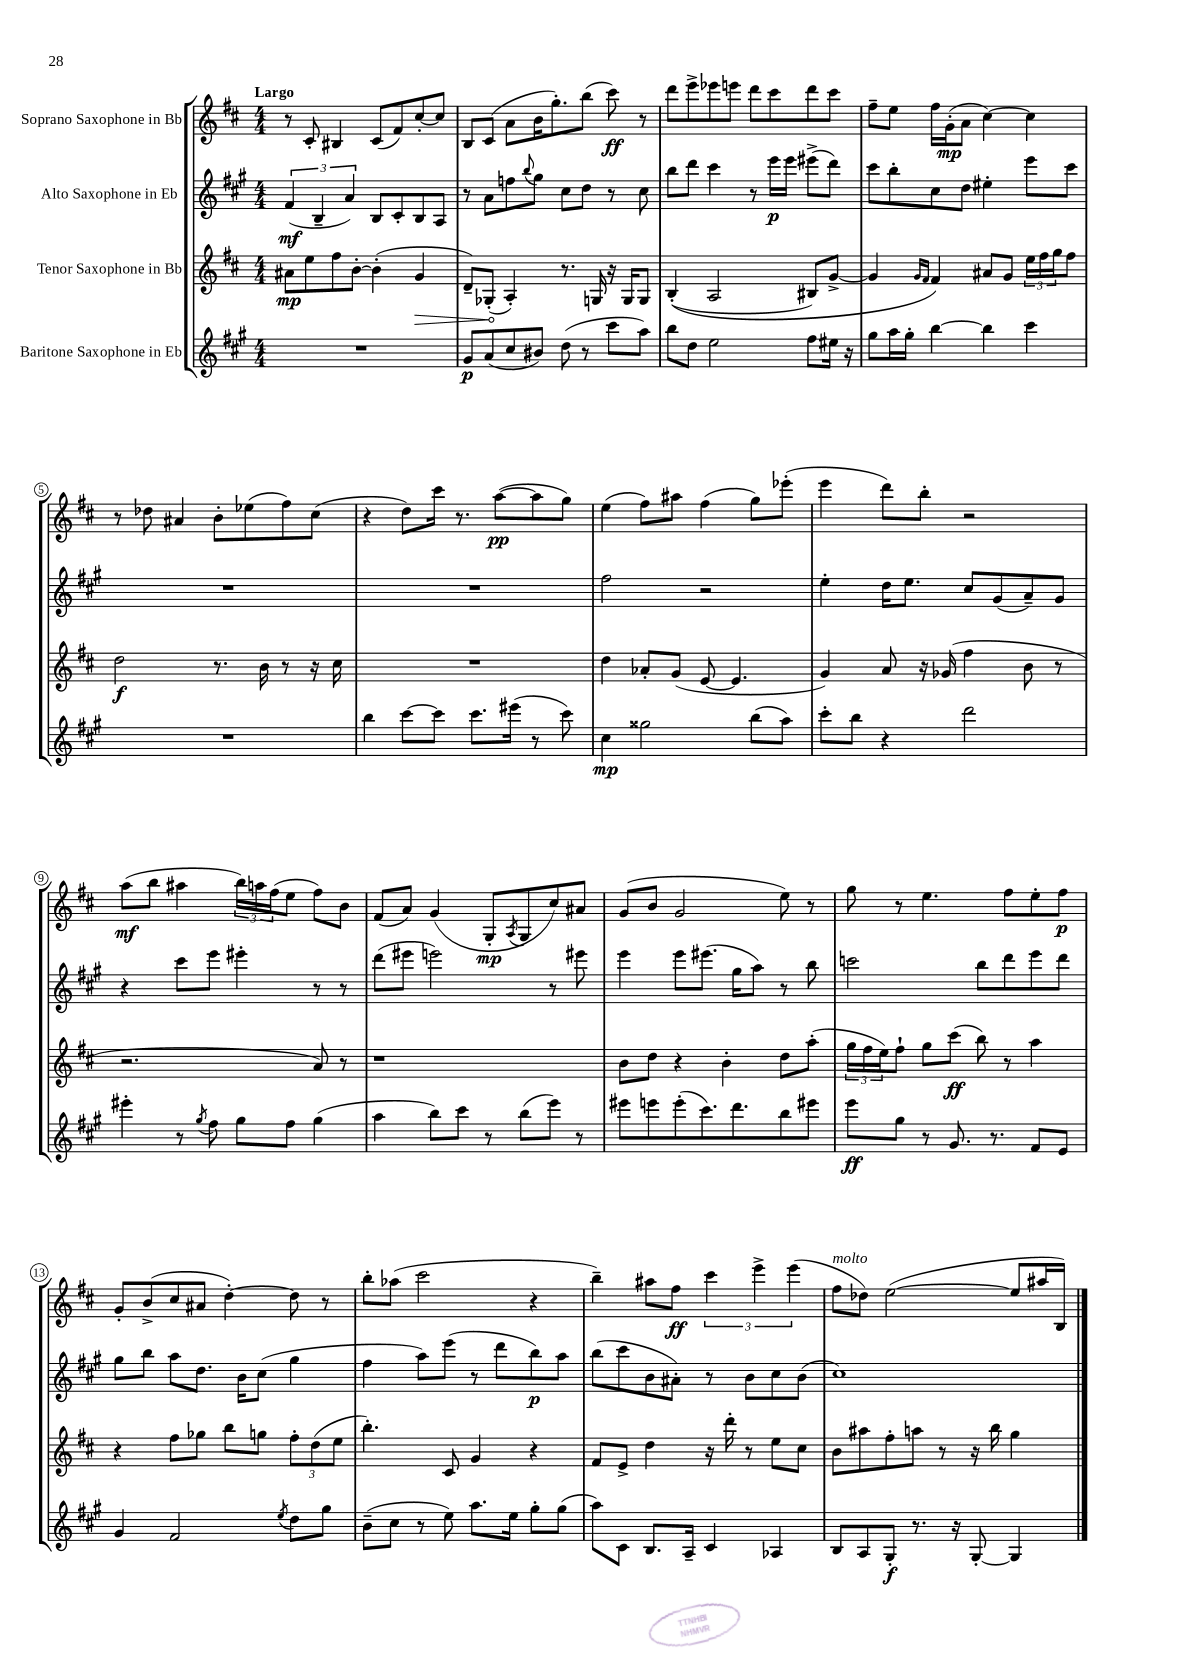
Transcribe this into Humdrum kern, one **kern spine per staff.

**kern	**kern	**kern	**kern
*staff4	*staff3	*staff2	*staff1
*clefG2	*clefG2	*clefG2	*clefG2
*k[f#c#g#]	*k[f#c#]	*k[f#c#g#]	*k[f#c#]
*M4/4	*M4/4	*M4/4	*M4/4
1r	8a#	(6f#	8r
.	8ee	.	8c#'
.	.	6B~	.
.	8ff#	.	4B#
.	.	6a)	.
.	[8b'	.	.
.	(4b']	8B	(8c#
.	.	8c#'	8f#)
.	4g	8B	[8cc#'
.	.	8A	8cc#]
=	=	=	=
8g#	8d~)	8r	8B
(8a	(8G-'	8a	(8c#
8cc#	4A')	8ff	8a
.	.	8qqbb	.
8b#)	.	8gg#	16b
.	.	.	8.gg')
(8dd	8.r	8cc#	.
8r	.	8dd	(8bb
.	16G	.	.
8ccc#	16r	8r	8ccc#)
.	16G	.	.
8aa)	8G	8cc#	8r
=	=	=	=
8bb	&((4B'	8bb	8ddd
8dd	.	8ddd	8eee^
2ee	2A	4ccc#	8eee-
.	.	.	8eee
.	.	8r	8ddd
.	.	16eee	8ccc#
.	.	16eee	.
8ff#	8B#)	(8eee#^	8ddd
16ee#	[8g^	8ddd)	8ccc#
16r	.	.	.
=	=	=	=
8gg#	4g]	8ccc#	8ff#~
16aa	.	8bb'	8ee
16gg#'	.	.	.
.	16qqg	.	.
.	16qqf#	.	.
[4bb	4f#&)	8cc#	16ff#
.	.	.	(16g'
.	.	8dd	8a
4bb]	8a#	4ee#'	[4cc#)
.	8g	.	.
4ccc#	24ee	8eee	4cc#]
.	24ff#	.	.
.	24gg	.	.
.	8ff#	8ccc#	.
=	=	=	=
1r	2dd	1r	8r
.	.	.	8dd-
.	.	.	4a#
.	8.r	.	8b'
.	.	.	(8ee-
.	16b	.	.
.	8r	.	8ff#)
.	16r	.	(8cc#
.	16cc#	.	.
=	=	=	=
4bb	1r	1r	4r
[8ccc#	.	.	8dd)
8ccc#]	.	.	16ccc#
.	.	.	8.r
8.ccc#	.	.	.
.	.	.	([8aa
(16eee#	.	.	.
8r	.	.	8aa]
8ccc#)	.	.	8gg)
=	=	=	=
4cc#	4dd	2ff#	(4ee
2gg##	8a-'	.	8ff#)
.	(8g	.	8aa#
.	[8e	2r	(4ff#
.	4.e]	.	.
(8bb	.	.	8gg)
8aa)	.	.	(8eee-'
=	=	=	=
8ccc#'	4g)	4ee'	4eee
8bb	.	.	.
4r	8a	16dd	8ddd)
.	.	8.ee	.
.	16r	.	8bb'
.	(16g-	.	.
2ddd	4ff#	8cc#	2r
.	.	(8g#	.
.	8b	8a~)	.
.	8r	8g#	.
=	=	=	=
4eee#'	2.r	4r	(8aa
.	.	.	8bb
8r	.	8ccc#	4aa#
8qgg#	.	.	.
8ff#	.	8eee	.
8gg#	.	4eee#'	24bb)
.	.	.	24aa
.	.	.	(24ff#
8ff#	.	.	8ee
(4gg#	8a)	8r	8ff#)
.	8r	8r	8b
=	=	=	=
4aa	1r	(8ddd	(8f#
.	.	8eee#	8a)
8bb)	.	2eee)	(4g
8ccc#	.	.	.
8r	.	.	8G'
.	.	.	8qA
(8bb	.	.	8G
8eee)	.	8r	8cc#)
8r	.	8eee#	8a#
=	=	=	=
8eee#	8b	4eee	(8g
8eee	8dd	.	8b
(8eee'	4r	8eee	2g
8.ccc#)	.	(8.eee#	.
.	4b'	.	.
8.ddd	.	16gg#	.
.	.	8aa)	.
8bb	8dd	8r	8ee)
8eee#	(8aa'	8bb	8r
=	=	=	=
8eee	24gg	2ccc	8gg
.	24ff#	.	.
.	24ee)	.	.
8gg#	8ff#`	.	8r
8r	8gg	.	4.ee
8.g#	(8ccc#	.	.
.	8bb)	8bb	.
8.r	.	.	.
.	8r	8ddd	8ff#
8f#	4aa	8eee	8ee'
8e	.	8ddd	8ff#
=	=	=	=
4g#	4r	8gg#	8g'
.	.	8bb	(8b^
2f#	8ff#	8aa	8cc#
.	8gg-	8.dd	8a#
.	8bb	.	[4dd')
.	.	16b	.
.	8gg	(8cc#	.
8qee	.	.	.
8dd	12ff#'	4gg#	8dd]
.	(12dd	.	.
8gg#	.	.	8r
.	12ee	.	.
=	=	=	=
(8b~	4.bb')	4ff#	8bb'
8cc#	.	.	(8aa-
8r	.	8aa)	2ccc#
8ee)	8c#	(8eee	.
8.aa	4g	8r	.
.	.	8ddd	.
16ee	.	.	.
8gg#'	4r	8bb)	4r
(8gg#	.	8aa	.
=	=	=	=
8aa)	8f#	(8bb	4bb~)
8c#	8e^	8ccc#	.
8.B	4dd	8b	8aa#
.	.	8a#')	8ff#
16A~	.	.	.
4c#	16r	8r	6ccc#
.	16ddd'	.	.
.	8r	8b	.
.	.	.	6eee^
4A-	8ee	8cc#	.
.	.	.	(6eee
.	8cc#	(8b	.
=	=	=	=
8B	8b	1cc#)	8ff#
8A	8aa#	.	8dd-)
8G#'	8ff#'	.	([2ee
8.r	8aa	.	.
.	8r	.	.
16r	.	.	.
[8G#'	16r	.	.
.	16bb	.	.
4G#]	4gg	.	8ee]
.	.	.	16aa#
.	.	.	16B)
==	==	==	==
*-	*-	*-	*-
